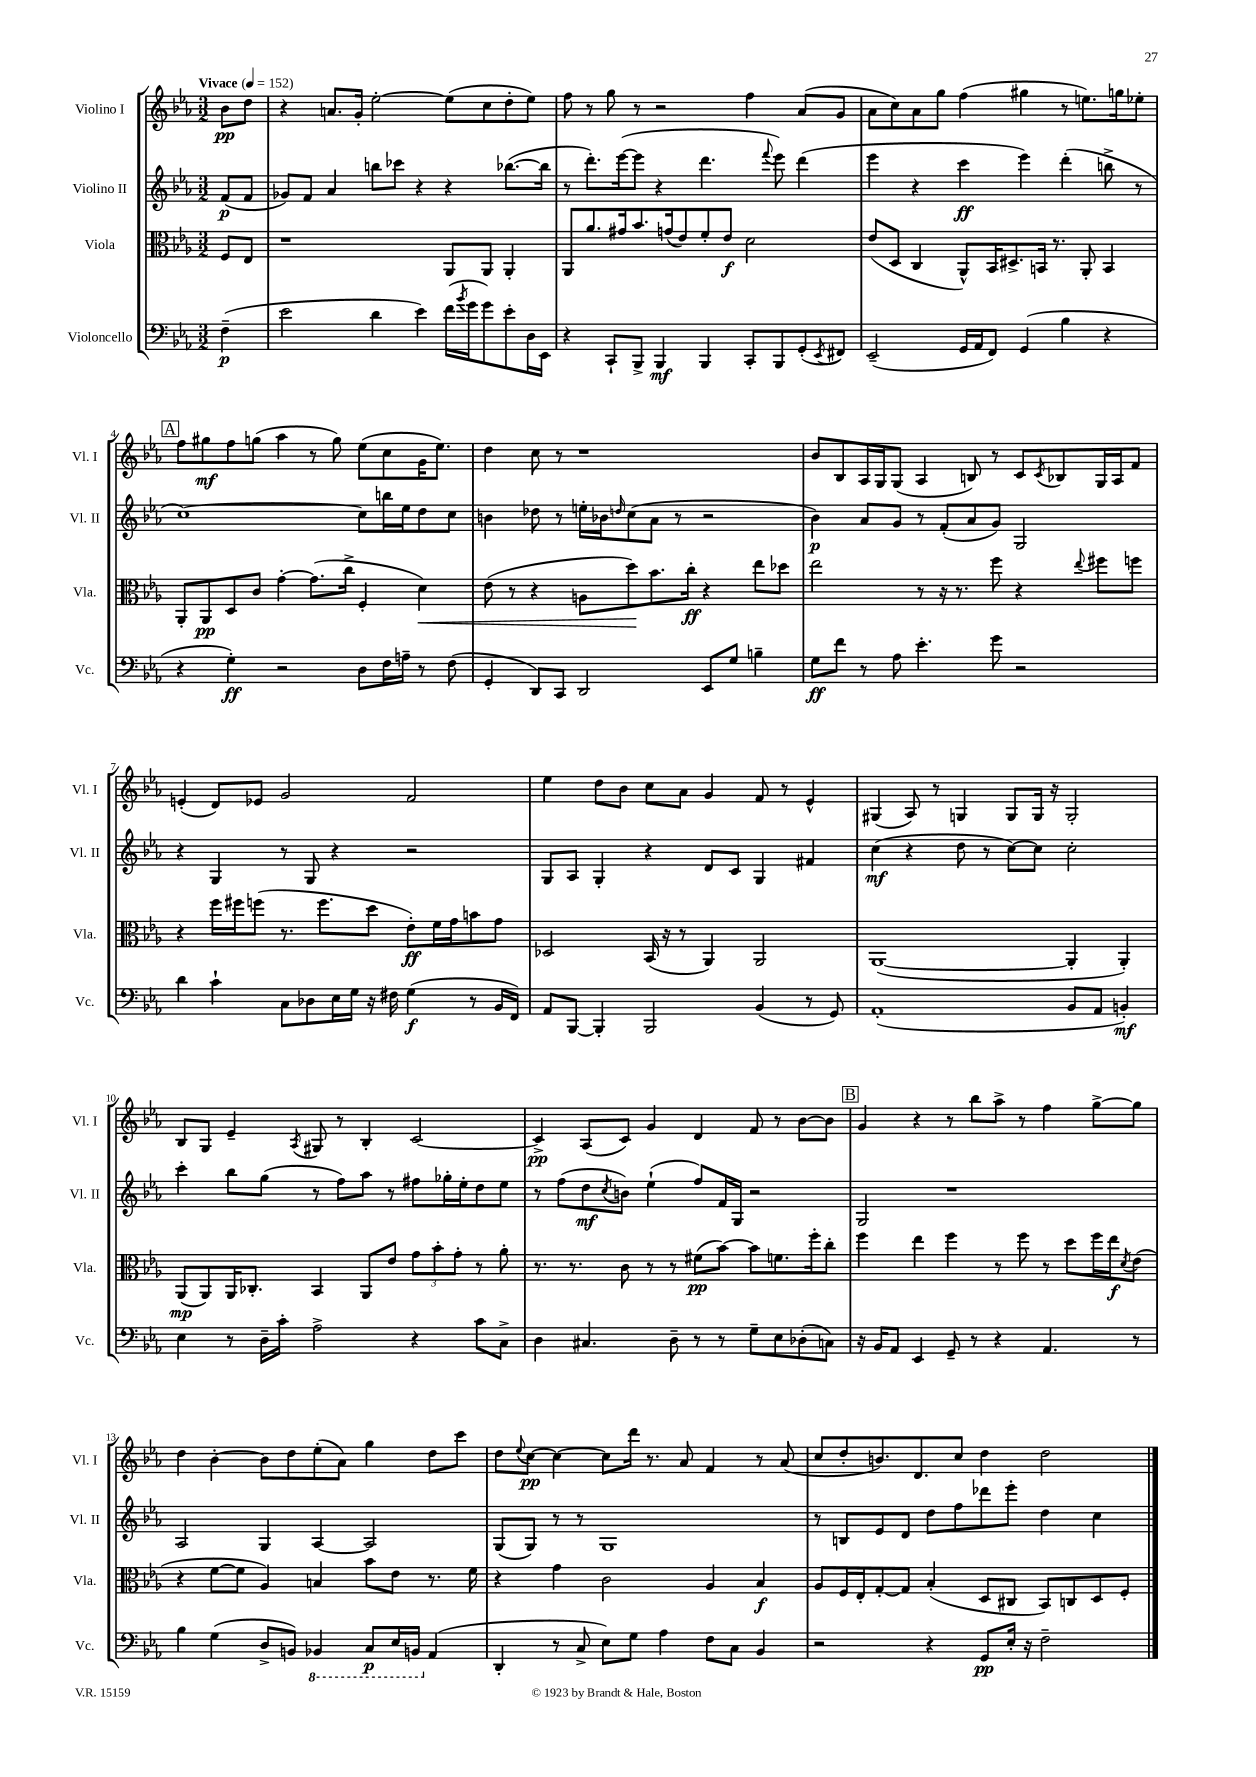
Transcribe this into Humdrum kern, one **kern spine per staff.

**kern	**dynam	**kern	**dynam	**kern	**dynam	**kern	**dynam
*part4	*part4	*part3	*part3	*part2	*part2	*part1	*part1
*staff4	*staff4	*staff3	*staff3	*staff2	*staff2	*staff1	*staff1
*I"Violoncello	*	*I"Viola	*	*I"Violino II	*	*I"Violino I	*
*I'Vc.	*	*I'Vla.	*	*I'Vl. II	*	*I'Vl. I	*
*clefF4	*	*clefC3	*	*clefG2	*	*clefG2	*
*k[b-e-a-]	*	*k[b-e-a-]	*	*k[b-e-a-]	*	*k[b-e-a-]	*
*M3/2	*	*M3/2	*	*M3/2	*	*M3/2	*
*MM152	*	*MM152	*	*MM152	*	*MM152	*
=	=	=	=	=	=	=	=
!	!	!	!	!	!	!LO:TX:a:B:t=Vivace	!
(4F~\	p	8F/L	.	(8f/L	p	8b-\L	pp
.	.	8E-/J	.	8f/J	.	8dd\J	.
=1	=1	=1	=1	=1	=1	=1	=1
2e-\	.	1r	.	8g-X/L)	.	4r	.
.	.	.	.	8f/J	.	.	.
.	.	.	.	4a-/	.	8.an/L	.
.	.	.	.	.	.	16g'/Jk	.
4d\	.	.	.	8bbn\L	.	[2ee-'\	.
.	.	.	.	8ccc-X\J	.	.	.
4e-\)	.	.	.	4r	.	.	.
(16f\LL	.	8AA-/L	.	4r	.	(8ee-\L]	.
8qb-/	.	.	.	.	.	.	.
16g\J	.	.	.	.	.	.	.
8g\)	.	8AA-/J	.	.	.	8cc\	.
8e-'\	.	4AA-'/	.	([8.bb-X\L	.	8dd'\	.
16D\L	.	.	.	.	.	8ee-\J)	.
16EE-\JJ	.	.	.	16bb-\Jk]	.	.	.
=2	=2	=2	=2	=2	=2	=2	=2
4r	.	8AA-/L	.	8r	.	8ff\	.
.	.	8.a-/	.	8.ddd'\L)	.	8r	.
8CC`/L	.	.	.	.	.	8gg\	.
.	.	16g#X/k	.	([16eee-\k	.	.	.
8BBB-^/J	.	8.b-/	.	8eee-\J]	.	8r	.
4BBB-/	mf	.	.	4r	.	2r	.
.	.	(16gn/k	.	.	.	.	.
.	.	8e-/)	.	.	.	.	.
4BBB-/	.	8f'/	.	4.ddd\	.	.	.
.	.	8e-/J	f	.	.	.	.
8CC'/L	.	2d\	.	.	.	4ff\	.
.	.	.	.	8qqfff/	.	.	.
8BBB-/	.	.	.	8eee-\)	.	.	.
(8GG'/	.	.	.	(4ddd\	.	(8a-/L	.
8qEE-/	.	.	.	.	.	.	.
8FF#X/J)	.	.	.	.	.	8g/J	.
=3	=3	=3	=3	=3	=3	=3	=3
(2EE-~/	.	(8e-/L	.	4eee-\	.	8a-\L	.
.	.	8D/J	.	.	.	8cc\)	.
.	.	4C/	.	4r	.	8a-\	.
.	.	.	.	.	.	8gg\J	.
16GG/LL	.	8AA-^^/L)	.	4ccc\	ff	(4ff\	.
16AA-/J	.	.	.	.	.	.	.
8FF/J)	.	16BB-/K	.	.	.	.	.
.	.	8.D#X^/	.	.	.	.	.
(4GG/	.	.	.	4eee-\)	.	4gg#X\	.
.	.	16BBn/Jk	.	.	.	.	.
.	.	8.r	.	.	.	.	.
4B-\	.	.	.	(4ddd'\	.	8r	.
.	.	8AA-'/	.	.	.	8.een\L)	.
4r	.	4BB/	.	8bbn^\	.	.	.
.	.	.	.	.	.	16ggn\k	.
.	.	.	.	8r	.	8ee-X'\J	.
!!LO:LB:g=z
!!LO:REH:place=s1:t=A
=4	=4	=4	=4	=4	=4	=4	=4
4r	.	8AA-'/L	.	[1cc)	.	8ff\L	.
.	.	8AA-/	pp	.	.	8gg#X\	mf
4G'\)	ff	8D/	.	.	.	8ff\	.
.	.	8c/J	.	.	.	(8ggn\J	.
2r	.	[4g'\	.	.	.	4aa-\	.
.	.	(8.g\L]	.	.	.	8r	.
.	.	.	.	.	.	8gg\)	.
.	.	16cc^\Jk	.	.	.	.	.
8D\L	.	4F'/	.	8cc\L]	.	(8ee-\L	.
16F\L	.	.	.	16bbn\L	.	8cc\	.
16An~\JJ	.	.	.	16ee-\J	.	.	.
!	!	!	!LO:HP:b	!	!	!	!
8r	.	4d\)	<	8dd\	.	16g\K	.
.	.	.	.	.	.	8.ee-\J)	.
(8F\	.	.	.	8cc\J	.	.	.
=5	=5	=5	=5	=5	=5	=5	=5
4GG'/	.	(8e-\	.	4bn\	.	4dd\	.
.	.	8r	.	.	.	.	.
8DD/L)	.	4r	.	8dd-X\	.	8cc\	.
8CC/J	.	.	.	8r	.	8r	.
2DD/	.	8An\L	.	16een'\LL	.	1r	.
.	.	.	.	16b-X\J	.	.	.
.	.	.	.	16qqddn/	.	.	.
.	.	8dd\)	.	(8cc\	.	.	.
.	.	8.b-\	[	8a-\J	.	.	.
.	.	.	.	8r	.	.	.
.	.	16cc'\Jk	ff	.	.	.	.
8EE-/L	.	4r	.	2r	.	.	.
8G/J	.	.	.	.	.	.	.
4Bn~\	.	8ee-\L	.	.	.	.	.
.	.	8dd-X\J	.	.	.	.	.
=6	=6	=6	=6	=6	=6	=6	=6
8G\L	ff	2ee-\	.	4b-\)	p	8b-/L	.
8f\J	.	.	.	.	.	8B-/	.
8r	.	.	.	8a-/L	.	16A-/L	.
.	.	.	.	.	.	16G/J	.
8A-\	.	.	.	8g/J	.	(8G/J	.
4.e-'\	.	8r	.	8r	.	4A-/	.
.	.	16r	.	(8f'/L	.	.	.
.	.	8.r	.	.	.	.	.
.	.	.	.	8a-/	.	8Bn/)	.
8g\	.	8ff\	.	8g/J)	.	8r	.
2r	.	4r	.	2G/	.	8c/L	.
.	.	.	.	.	.	8qc/	.
.	.	.	.	.	.	8B-X/	.
.	.	8qqee-/	.	.	.	.	.
.	.	8ff#X\L	.	.	.	16G/L	.
.	.	.	.	.	.	16A-/J	.
.	.	8ffn\J	.	.	.	8f/J	.
!!LO:LB:g=z
=7	=7	=7	=7	=7	=7	=7	=7
4d\	.	4r	.	4r	.	(4en'/	.
4c`\	.	16ff\LL	.	4G/	.	8d/L)	.
.	.	16ff#X\J	.	.	.	.	.
.	.	(8ffn\J	.	.	.	8e-X/J	.
8C\L	.	8.r	.	8r	.	2g/	.
8D-X\	.	.	.	8G/	.	.	.
.	.	8.ff\L	.	.	.	.	.
16E-\L	.	.	.	4r	.	.	.
16G\JJ	.	.	.	.	.	.	.
16r	.	8dd\J	.	.	.	.	.
16F#X\	.	.	.	.	.	.	.
(4G\	f	8e-'\L)	ff	2r	.	2f/	.
.	.	16f\L	.	.	.	.	.
.	.	16g\J	.	.	.	.	.
8r	.	8bn\	.	.	.	.	.
16BB-/LL	.	8g\J	.	.	.	.	.
16FF/JJ)	.	.	.	.	.	.	.
=8	=8	=8	=8	=8	=8	=8	=8
8AA-/L	.	2D-X/	.	8G/L	.	4ee-\	.
[8BBB-/J	.	.	.	8A-/J	.	.	.
4BBB-'/]	.	.	.	4G'/	.	8dd\L	.
.	.	.	.	.	.	8b-\J	.
2BBB-/	.	(16BB-/	.	4r	.	8cc\L	.
.	.	16r	.	.	.	.	.
.	.	8r	.	.	.	8a-\J	.
.	.	4AA-/)	.	8d/L	.	4g/	.
.	.	.	.	8c/J	.	.	.
(4BB-/	.	2AA-/	.	4G/	.	8f/	.
.	.	.	.	.	.	8r	.
8r	.	.	.	4f#X/	.	4e-^^/	.
8GG/)	.	.	.	.	.	.	.
=9	=9	=9	=9	=9	=9	=9	=9
(1AA-'	.	([1AA-	.	(4cc\	mf	(4G#X/	.
.	.	.	.	4r	.	8A-/)	.
.	.	.	.	.	.	8r	.
.	.	.	.	8dd\	.	4Gn/	.
.	.	.	.	8r	.	.	.
.	.	.	.	[8cc\L)	.	8G/L	.
.	.	.	.	8cc\J]	.	16G/Jk	.
.	.	.	.	.	.	16r	.
8BB-/L	.	4AA-'/]	.	2cc'\	.	2G'/	.
8AA-/J	.	.	.	.	.	.	.
4BBn'/)	mf	4AA-'/)	.	.	.	.	.
!!LO:LB:g=z
=10	=10	=10	=10	=10	=10	=10	=10
4E-\	.	(8AA-/L	mp	4ccc'\	.	8B-/L	.
.	.	8AA-/)	.	.	.	8G/J	.
8r	.	16AA-/K	.	8bb-\L	.	4e-~/	.
.	.	8.C-X'/J	.	.	.	.	.
16D~\LL	.	.	.	(8gg\J	.	.	.
16c'\JJ	.	.	.	.	.	.	.
.	.	.	.	.	.	8qA-/	.
2A-^\	.	4BB-/	.	8r	.	8G#X/	.
.	.	.	.	8ff\L)	.	8r	.
.	.	8AA-/L	.	8aa-\J	.	4B-'/	.
.	.	8e-/J	.	8r	.	.	.
4r	.	12g\L	.	8ff#X\L	.	[2c/	.
.	.	12b-'\	.	.	.	.	.
.	.	.	.	16gg-X'\L	.	.	.
.	.	12g'\J	.	.	.	.	.
.	.	.	.	16ee-'\J	.	.	.
8c\L	.	8r	.	8dd\	.	.	.
8C^\J	.	8a-'\	.	8ee-\J	.	.	.
=11	=11	=11	=11	=11	=11	=11	=11
4D\	.	8.r	.	8r	.	4c^/]	pp
.	.	.	.	(8ff\L	.	.	.
.	.	8.r	.	.	.	.	.
4.C#X/	.	.	.	8dd\	mf	(8A-/L	.
.	.	.	.	8qcc/	.	.	.
.	.	8c\	.	8bn\J)	.	8c/J)	.
.	.	8r	.	(4ee-`\	.	4g/	.
8D~\	.	8r	.	.	.	.	.
8r	.	(8f#X\L	pp	8ff/L)	.	4d/	.
8r	.	[8b-\J)	.	16f/L	.	.	.
.	.	.	.	16G/JJ	.	.	.
8G~\L	.	8b-\L]	.	2r	.	8f/	.
8E-\	.	8.fn\	.	.	.	8r	.
(8D-X'\	.	.	.	.	.	[8b-\L	.
.	.	16ff'\k	.	.	.	.	.
8Cn\J)	.	8cc'\J	.	.	.	8b-\J]	.
!!LO:REH:place=s1:t=B
=12	=12	=12	=12	=12	=12	=12	=12
16r	.	4ff\	.	2G/	.	4g/	.
16BB-/KL	.	.	.	.	.	.	.
8AA-/J	.	.	.	.	.	.	.
4EE-/	.	4ee-\	.	.	.	4r	.
8GG~/	.	4ff\	.	1r	.	8r	.
8r	.	.	.	.	.	8bb-\L	.
4r	.	8r	.	.	.	8aa-^\J	.
.	.	8ff\	.	.	.	8r	.
4.AA-/	.	8r	.	.	.	4ff\	.
.	.	8dd\L	.	.	.	.	.
.	.	16ff\L	.	.	.	[8gg^\L	.
.	.	16ee-\J	f	.	.	.	.
.	.	8qd/	.	.	.	.	.
8r	.	(8e-\J	.	.	.	8gg\J]	.
!!LO:LB:g=z
=13	=13	=13	=13	=13	=13	=13	=13
4B-\	.	4r	.	2A-/	.	4dd\	.
(4G\	.	[8f\L	.	.	.	[4b-'\	.
.	.	8f\J]	.	.	.	.	.
8D^/L	.	4A-/)	.	4G/	.	8b-\L]	.
8BBn/J)	.	.	.	.	.	8dd\	.
*8ba	*	*	*	*	*	*	*
4BBB-X/	.	4Bn/	.	[4A-/	.	(8ee-'\	.
.	.	.	.	.	.	8a-\J)	.
8CC/L	p	8b-\L	.	2A-/]	.	4gg\	.
16EE-/L	.	8e-\J	.	.	.	.	.
16BBBn/JJ	.	.	.	.	.	.	.
*X8ba	*	*	*	*	*	*	*
(4AA-/	.	8.r	.	.	.	8dd\L	.
.	.	.	.	.	.	8ccc\J	.
.	.	16f\	.	.	.	.	.
=14	=14	=14	=14	=14	=14	=14	=14
4DD'/	.	4r	.	(8G/L	.	8dd\L	.
.	.	.	.	.	.	8qqee-/	.
.	.	.	.	8G/J)	.	[8cc\J	pp
8r	.	4g\	.	8r	.	4cc\_	.
8C^/	.	.	.	8r	.	.	.
8E-\L)	.	2c\	.	1G	.	8cc\L]	.
8G\J	.	.	.	.	.	16ddd\Jk	.
.	.	.	.	.	.	8.r	.
4A-\	.	.	.	.	.	.	.
.	.	.	.	.	.	8a-/	.
8F\L	.	4A-/	.	.	.	4f/	.
8C\J	.	.	.	.	.	.	.
4BB-/	.	4B-/	f	.	.	8r	.
.	.	.	.	.	.	(8a-/	.
=15	=15	=15	=15	=15	=15	=15	=15
2r	.	8A-/L	.	8r	.	8cc/L	.
.	.	16F/L	.	8Bn/L	.	8dd'/	.
.	.	16E-'/J	.	.	.	.	.
.	.	[8G'/	.	8e-/	.	8.bn/)	.
.	.	8G/J]	.	8d/J	.	.	.
.	.	.	.	.	.	8.d/	.
4r	.	(4B-'/	.	8dd\L	.	.	.
.	.	.	.	8ff\	.	8cc/J	.
8GG/L	pp	8D/L	.	8ddd-X\	.	4dd\	.
16E-'/Jk	.	8C#X/J	.	8eee-'\J	.	.	.
16r	.	.	.	.	.	.	.
2F~\	.	8BB-/L)	.	4dd\	.	2dd\	.
.	.	8Cn/	.	.	.	.	.
.	.	8D/	.	4cc\	.	.	.
.	.	8F'/J	.	.	.	.	.
==	==	==	==	==	==	==	==
*-	*-	*-	*-	*-	*-	*-	*-
